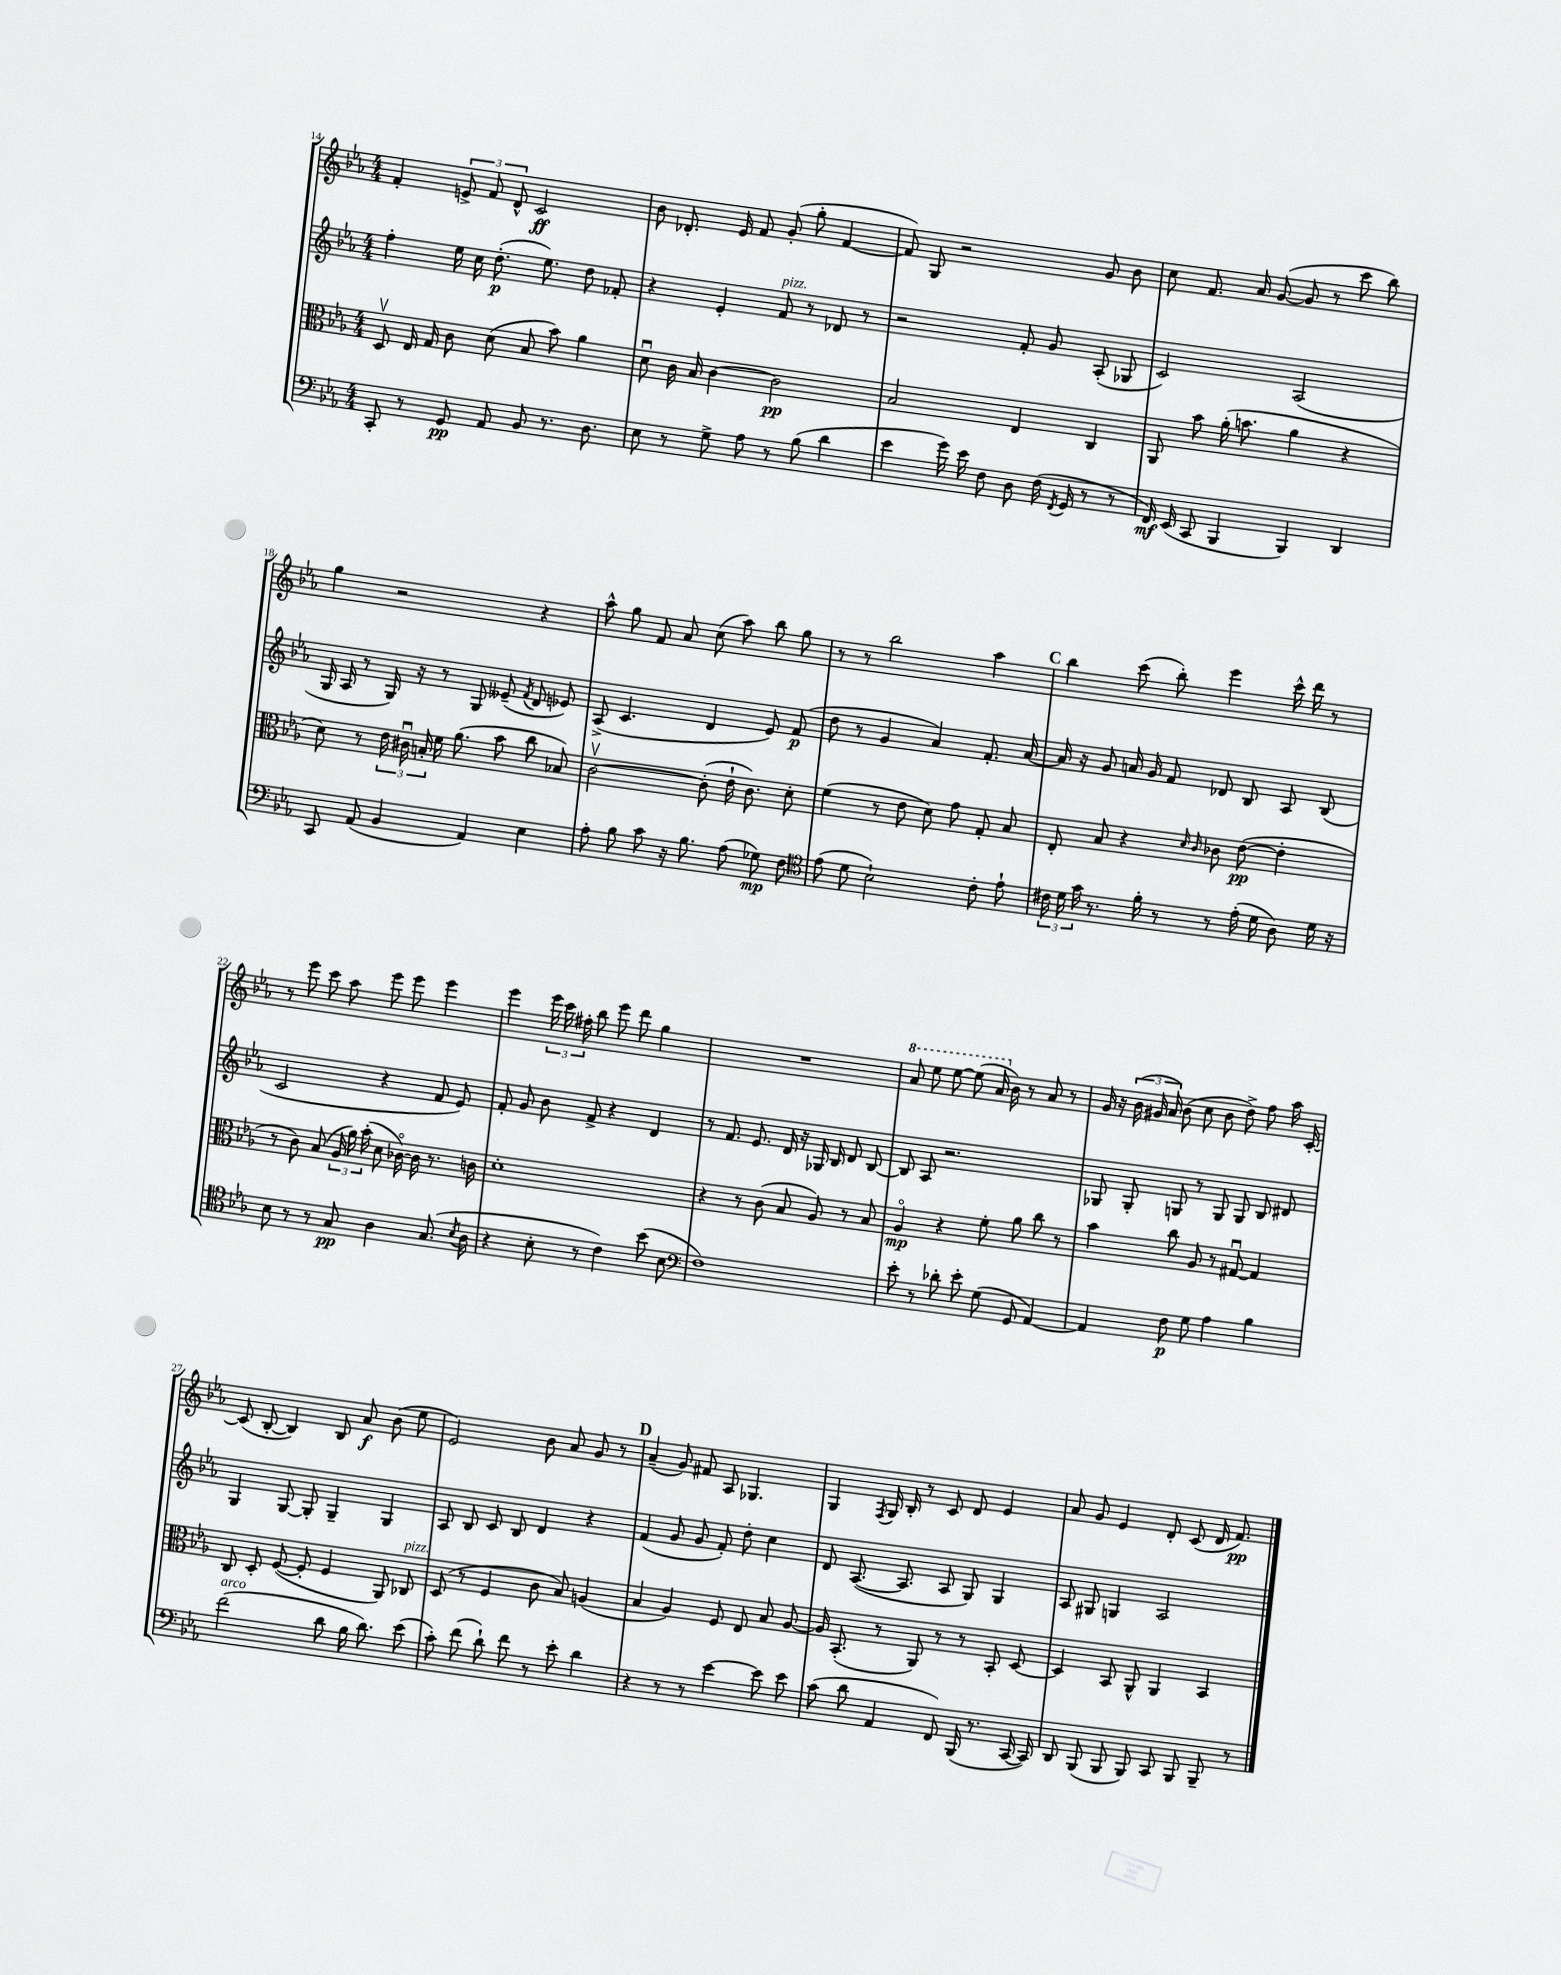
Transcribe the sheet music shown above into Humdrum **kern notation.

**kern	**kern	**kern	**kern
*staff4	*staff3	*staff2	*staff1
*clefF4	*clefC3	*clefG2	*clefG2
*k[b-e-a-]	*k[b-e-a-]	*k[b-e-a-]	*k[b-e-a-]
*M4/4	*M4/4	*M4/4	*M4/4
8CC'	8Dv	4ff'	4f'
8r	16E-	.	.
.	16G	.	.
8GG	8c	16ee-	12e^
.	.	16cc	.
.	.	.	12f
8AA-	(8d	(8.dd'	.
.	.	.	12d^^
8BB-	8B-	.	2c
.	.	8.ee-)	.
8.r	8b-)	.	.
.	4a-	8dd	.
8.D	.	.	.
.	.	8f-'	.
=	=	=	=
8E-	8du	4r	8b-
8r	16c	.	8.d-'
.	16B-	.	.
8G^	[4c	4e-'	.
.	.	.	16e-
8A-	.	.	8f
8r	2c]	8f	(8g'
(8B-	.	8r	8gg'
4d	.	8d-	[4f
.	.	8r	.
=	=	=	=
4e-	2B-	2r	8f])
.	.	.	8G
16g)	.	.	2r
16e-	.	.	.
8F	.	.	.
8D	4E-	8f'	.
(16F	.	8g	.
8qFF	.	.	.
16GG	.	.	.
8r	4C	(8A-'	8g
8r	.	8G-	8b-
=	=	=	=
16FF)	8AA-	2c)	8cc
(16EE-	.	.	.
8CC	8b-	.	8.f
4BBB-	(16a-'	.	.
.	8.b	.	16a-
.	.	.	([8g
4BBB-)	4a-	(2A-	8g]
.	.	.	8r
4DD	4r	.	8ccc
.	.	.	8bb-)
=	=	=	=
8CC	8d)	16G	4gg
.	.	16A-	.
(8AA-	8r	8r	.
4BB-	24e-	16G)	2r
.	24c#u	.	.
.	.	16r	.
.	24B'	.	.
.	16f	8r	.
.	(8.a-	.	.
4AA-)	.	8G	.
.	8b-	(8e--~	.
.	.	8qf	.
4E-	8cc	8d	4r
.	8B-)	8e-)	.
=	=	=	=
8A-'	[2cv	(8A-^	8aa-^^
8B-	.	4.c	8gg
8c	.	.	8f
16r	.	.	8a-
8.B-	.	.	.
.	(8c']	4d	(8cc
(8A-	16e-`	.	8aa-)
.	8.c)	.	.
8G-)	.	8e-)	8bb-
8F	8d'	(8f	8gg
=	=	=	=
*clefC4	*	*	*
(8e-	(4f	8dd	8r
8d	.	8r	8r
2B-`)	8r	4g	2bb-
.	8e-	.	.
.	8d)	4a-)	.
.	8g	.	.
8c'	8G'	8.f'	4aa-
8e-`	8B-	.	.
.	.	[16a-	.
=	=	=	=
24c#	8E-'	16a-]	4bb-
24d	.	.	.
.	.	16r	.
24g	.	.	.
8.r	8B-	8g	.
.	4r	16a	(8ccc
16f'	.	16g	.
8r	.	8f	8bb-')
.	16qqd	.	.
.	16qqc	.	.
8r	8c-	8d-	4eee-
(16e-'	([8e-	8B-	.
16d	.	.	.
8A-)	4e-']	8A-	16ccc^^
.	.	.	16ddd
16d	.	(8B-	8r
16r	.	.	.
=	=	=	=
8B-	8r	2c	8r
8r	8c)	.	8eee-
8r	(8B-	.	8ccc
8G	24A-	.	8aa-
.	24a-)	.	.
.	(24b-'	.	.
4A-	8d	4r	8eee-
.	[16c-o)	.	8eee-
.	16c-]	.	.
(8.G	8.r	8f	4eee-
.	.	8e-)	.
8qB-	.	.	.
16A-	16c	.	.
=	=	=	=
4r	1d'	8f'	4eee-
.	.	8g	.
8B-'	.	8b-	24eee-
.	.	.	24ccc
.	.	.	24ff#'
8r	.	8f^	8bb-
4c)	.	4r	8eee-
.	.	.	8ddd
(8b-	.	4d	4gg
8B-	.	.	.
=	=	=	=
*clefF4	*	*	*
1F)	4r	8r	1r
.	.	8.f	.
.	8r	.	.
.	.	8.e-	.
.	(8c	.	.
.	8B-	16d	.
.	.	16r	.
.	8A-)	16G-	.
.	.	16B-	.
.	8r	8d	.
.	8B-	[8B-	.
=	=	=	=
8e-'	4A-o	8B-]	8aa-
8r	.	8A-	8eee-
8d-'	4r	2.r	[8eee-
8e-'	.	.	(8eee-]
(8G	8f'	.	16aa-
.	.	.	16b-)
8GG	8a-	.	8r
[4AA-)	8cc	.	8a-
.	8r	.	8r
=	=	=	=
4AA-]	4b-	8G-	16g
.	.	.	16r
.	.	8G-'	(24b-
.	.	.	24g#
.	.	.	24a-)
8F	8cc	8G	(8b-
8G	8A-	8r	8cc
4A-	8r	8G	8b-
.	[8G#u	8G	8dd^)
4B-	4G#]	8B-	8ff
.	.	8d#	16aa-
.	.	.	[16c'
=	=	=	=
(2f	8C	4G	(8c]
.	8D'	.	[8B-'
.	([8F	[8G	4B-])
.	8F']	8G']	.
8d	4F	4G~	8B-
16B-	.	.	8a-
8.d)	.	.	.
.	8AA-)	4G	(8b-
(8e-	8C-	.	8ee-
=	=	=	=
8c')	(8D	8A-	2e-)
(8f	8r	8B-	.
8d`)	4F	8c	.
8f	.	8B-	.
8r	8c	4d	8b-
8e-'	8B-)	.	8a-
4d	(4A	4r	8g
.	.	.	8r
=	=	=	=
4r	4B-	(4f	(4a-~
8r	4A-)	8g	8g)
8r	.	8g	8f#
[4e-	8F	8f')	8A-
.	8E-	8dd'	4.G-
8e-]	8B-	4cc	.
8e-	[8A-	.	.
=	=	=	=
(8c	16A-]	8d	4G
.	(8.BB-'	.	.
8d	.	([8.A-	.
.	.	.	8qF
4AA-	8r	.	16G
.	.	8.A-]	16B-'
.	8AA-)	.	8r
8FF)	8r	8A-	8c
(16BBB-	8r	8G)	8d
8.r	.	.	.
.	8BB-'	4G	4e-
[16CC	[8D	.	.
16CC])	.	.	.
=	=	=	=
8DD	4D]	8A-	8a-
(8BBB-	.	8G#	8g
8BBB-	8BB-	4G	4e-
8BBB-)	8AA-^^	.	.
8CC	4AA-	2A-	8d'
8BBB-	.	.	(8c
8BBB-~	4BB-	.	16d
.	.	.	8.f)
8r	.	.	.
==	==	==	==
*-	*-	*-	*-
